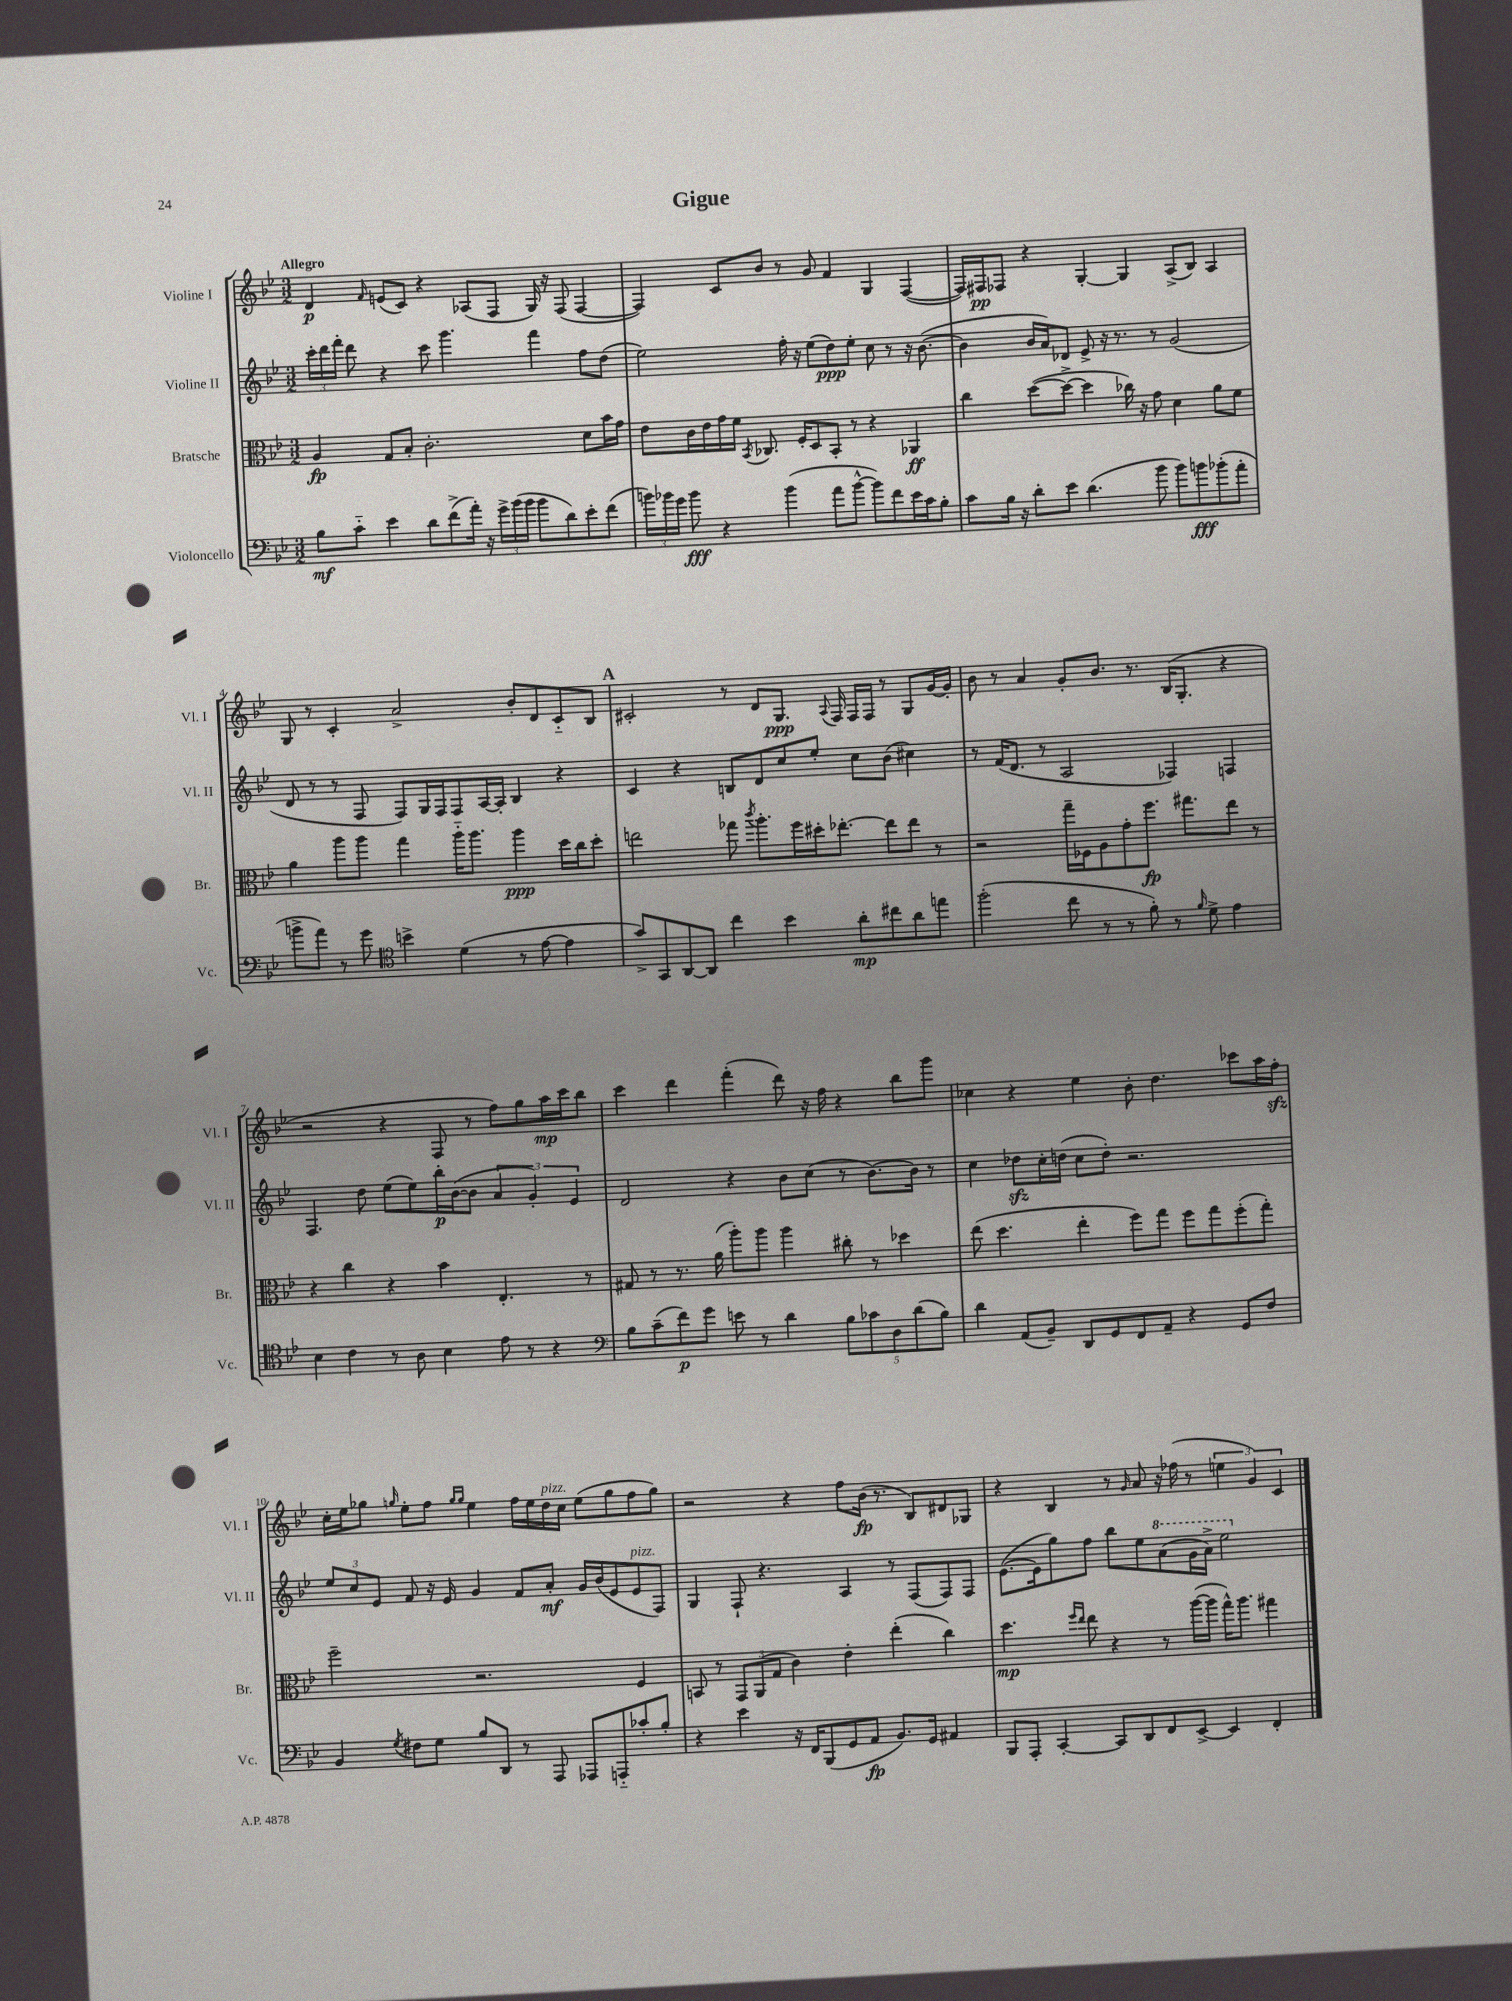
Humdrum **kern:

**kern	**dynam	**kern	**dynam	**kern	**dynam	**kern	**dynam
*part4	*part4	*part3	*part3	*part2	*part2	*part1	*part1
*staff4	*staff4	*staff3	*staff3	*staff2	*staff2	*staff1	*staff1
*I"Violoncello	*	*I"Bratsche	*	*I"Violine II	*	*I"Violine I	*
*I'Vc.	*	*I'Br.	*	*I'Vl. II	*	*I'Vl. I	*
*clefF4	*	*clefC3	*	*clefG2	*	*clefG2	*
*k[b-e-]	*	*k[b-e-]	*	*k[b-e-]	*	*k[b-e-]	*
*M3/2	*	*M3/2	*	*M3/2	*	*M3/2	*
=1	=1	=1	=1	=1	=1	=1	=1
!	!	!	!	!	!	!LO:TX:a:B:t=Allegro	!
8B-\L	mf	4A/	fp	24ccc'\LL	.	4d/	p
.	.	.	.	24ddd\	.	.	.
.	.	.	.	24fff'\JJ	.	.	.
8c\J	.	.	.	8ddd\	.	.	.
.	.	.	.	.	.	16qqf/	.
4e-\	.	8G/L	.	4r	.	(8en/L	.
.	.	8B-'/J	.	.	.	8c/J)	.
8d\L	.	2.c'\	.	8ccc\	.	4r	.
(8f^\	.	.	.	4.ggg\	.	.	.
16a'\Jk)	.	.	.	.	.	(8A-X/L	.
16r	.	.	.	.	.	.	.
24g^\LL	.	.	.	.	.	8F/J	.
(24b-\	.	.	.	.	.	.	.
24b-\JJ	.	.	.	.	.	.	.
8b-\L	.	.	.	4fff\	.	16G/)	.
.	.	.	.	.	.	16r	.
8d\)	.	.	.	.	.	(8F/	.
8e-'\	.	8d\L	.	8ff\L	.	[4F/	.
(8f\J	.	16b-\L	.	(8dd\J	.	.	.
.	.	16g\JJ	.	.	.	.	.
=2	=2	=2	=2	=2	=2	=2	=2
24bn\LL)	.	8e-\L	.	2ee-\)	.	4F/])	.
24b-X\	.	.	.	.	.	.	.
24g\JJ	.	.	.	.	.	.	.
8b-\	fff	16c\L	.	.	.	.	.
.	.	16e-\	.	.	.	.	.
4r	.	16g\	.	.	.	8c/L	.
.	.	16f\JJ	.	.	.	.	.
.	.	8qBB-/	.	.	.	.	.
.	.	8.C-X/	.	.	.	8b-/J	.
(4b-\	.	.	.	16ff'\	.	8r	.
.	.	16F'/KL	.	16r	.	.	.
.	.	8D/	.	(8ee-\L	.	8g/	.
8a\L	.	8BB-'/J	.	8dd\)	ppp	4f/	.
[8b-^^\J	.	8r	.	8ee-'\J	.	.	.
8b-\L])	.	4r	.	8cc\	.	4G/	.
8f\	.	.	.	8r	.	.	.
16e-\L	.	4AA-X/	ff	16r	.	([4F/	.
16c\J	.	.	.	([8.b-\	.	.	.
8B-'\J	.	.	.	.	.	.	.
=3	=3	=3	=3	=3	=3	=3	=3
8c\L	.	4cc\	.	4b-\]	.	16F/LL])	.
.	.	.	.	.	.	16F#X/J	pp
16B-\Jk	.	.	.	.	.	8F-X/J	.
16r	.	.	.	.	.	.	.
8d'\L	.	([8dd\L	.	16b-/LL	.	4r	.
.	.	.	.	16a/J)	.	.	.
8e-\J	.	8dd^\J_	.	8d-X/J	.	.	.
(4.d\	.	4dd\]	.	8e-^/	.	[4G'/	.
.	.	.	.	16r	.	.	.
.	.	.	.	8.r	.	.	.
.	.	16cc-X\)	.	.	.	4G/]	.
.	.	16r	.	.	.	.	.
8b-\	.	8g\	.	8r	.	.	.
8b-\L)	.	4d\	.	(2g/	.	(8A^/L	.
8bn\	fff	.	.	.	.	8B-/J)	.
(8b-X'\	.	8a\L	.	.	.	4A/	.
8a'\J	.	8f\J	.	.	.	.	.
!!LO:LB:g=z
=4	=4	=4	=4	=4	=4	=4	=4
8bn^\L	.	4a\	.	8d/	.	8G/	.
8a\J)	.	.	.	8r	.	8r	.
8r	.	8aa\L	.	8r	.	4c'/	.
8g\	.	8aa\J	.	8F/	.	.	.
*clefC4	*	*	*	*	*	*	*
4bn^\	.	4gg\	.	8F/L)	.	2a^/	.
.	.	.	.	16G/L	.	.	.
.	.	.	.	16F/J	.	.	.
(4d\	.	16aa\KL	.	8F/	.	.	.
.	.	8.aa\J	.	.	.	.	.
.	.	.	.	[16A/L	.	.	.
.	.	.	.	16A'/JJ]	.	.	.
8r	.	4aa\	ppp	4B-/	.	8b-'/L	.
[8e-\	.	.	.	.	.	8d/	.
4e-\]	.	16dd\LL	.	4r	.	8c/	.
.	.	16cc\J	.	.	.	.	.
.	.	8dd'\J	.	.	.	8B-/J	.
!!LO:REH:place=s1:t=A
=5	=5	=5	=5	=5	=5	=5	=5
8g^/L)	.	2een\	.	4c/	.	2c#X'/	.
8GG/	.	.	.	.	.	.	.
[8AA/	.	.	.	4r	.	.	.
8AA/J]	.	.	.	.	.	.	.
4cc\	.	8gg-X\	.	8Bn/L	.	8r	.
.	.	8qccc/	.	.	.	.	.
.	.	8.aa'\L	.	8d/	.	8d/L	.
4b-\	.	.	.	8cc/	.	8.G/J	ppp
.	.	16ff\L	.	.	.	.	.
.	.	16dd#X'\J	.	8ee-'/J	.	.	.
.	.	.	.	.	.	8qqA/	.
.	.	[8.ee-X'\J	.	.	.	16F/	.
8a'\L	mp	.	.	8cc\L	.	16F/LL	.
.	.	.	.	.	.	16F/JJ	.
8cc#X\	.	8ee-\L]	.	(8b-\J	.	8r	.
8a\	.	8ee-\J	.	4cc#X\)	.	8G/L	.
8een\J	.	8r	.	.	.	[16g/L	.
.	.	.	.	.	.	16g'/JJ]	.
=6	=6	=6	=6	=6	=6	=6	=6
(2ff'\	.	2r	.	8r	.	8b-\	.
.	.	.	.	(16f/KL	.	8r	.
.	.	.	.	8.d/J	.	.	.
.	.	.	.	.	.	4a/	.
.	.	.	.	8r	.	.	.
8cc\	.	16gg~\LL	.	2A/	.	8g'/L	.
.	.	16F-X\J	.	.	.	.	.
8r	.	8A\	.	.	.	8.b-/J	.
8r	.	8g'\	.	.	.	.	.
.	.	.	.	.	.	8.r	.
8f'\)	.	8.ff\J	fp	.	.	.	.
8r	.	.	.	4F-X/)	.	(16B-/KL	.
.	.	8.gg#X\L	.	.	.	8.G'/J	.
16qqf/	.	.	.	.	.	.	.
8d^\	.	.	.	.	.	.	.
4e-\	.	8ee-\J	.	4Fn/	.	4r	.
.	.	8r	.	.	.	.	.
!!LO:LB:g=z
=7	=7	=7	=7	=7	=7	=7	=7
4B-\	.	4r	.	4.F/	.	2r	.
4c\	.	4cc\	.	.	.	.	.
.	.	.	.	8dd\	.	.	.
8r	.	4r	.	(8ee-\L	.	4r	.
8A\	.	.	.	8ee-\)	.	.	.
4B-\	.	4b-\	.	16bb-'\L	p	8F/	.
.	.	.	.	([16b-\J	.	.	.
.	.	.	.	8b-\J]	.	8r	.
8e-\	.	4.E-'/	.	6a/	.	8ff\L)	.
8r	.	.	.	.	.	8gg\	.
.	.	.	.	6g'/)	.	.	.
4r	.	.	.	.	.	16aa\L	mp
.	.	.	.	.	.	16ccc\J	.
.	.	.	.	6e-/	.	.	.
.	.	8r	.	.	.	8bb-\J	.
=8	=8	=8	=8	=8	=8	=8	=8
*clefF4	*	*	*	*	*	*	*
8B-\L	.	8G#X/	.	2d/	.	4ccc\	.
(8c~\	.	8r	.	.	.	.	.
8f\)	p	8.r	.	.	.	4ddd\	.
8g\J	.	.	.	.	.	.	.
.	.	(16a\	.	.	.	.	.
8en\	.	8aa'\L)	.	4r	.	(4fff'\	.
8r	.	8aa\J	.	.	.	.	.
4d\	.	4aa\	.	8b-\L	.	8ddd\)	.
.	.	.	.	(8cc\J	.	16r	.
.	.	.	.	.	.	16ff\	.
10B-\L	.	8cc#X'\	.	8r	.	4r	.
10c-X\	.	.	.	.	.	.	.
.	.	8r	.	[8.b-\L)	.	.	.
10D\	.	.	.	.	.	.	.
.	.	4dd-X\	.	.	.	8bb-\L	.
(10d\	.	.	.	.	.	.	.
.	.	.	.	16b-\Jk]	.	.	.
.	.	.	.	8r	.	8ggg\J	.
10B-\J)	.	.	.	.	.	.	.
=9	=9	=9	=9	=9	=9	=9	=9
4d\	.	(8ee-\	.	4cc\	.	4cc-X\	.
.	.	4.dd\	.	.	.	.	.
(8AA/L	.	.	.	8dd-Xzz\L	.	4r	.
8BB-~/J)	.	.	.	16cc'\L	.	.	.
.	.	.	.	(16ddn\JJ	.	.	.
8DD/L	.	4ee-'\	.	8cc\L	.	4ee-\	.
8GG/	.	.	.	8dd'\J)	.	.	.
8FF/	.	8ff\L)	.	2.r	.	8b-'\	.
8AA~/J	.	8gg\J	.	.	.	4.dd\	.
4r	.	8ff\L	.	.	.	.	.
.	.	8gg\	.	.	.	.	.
8GG/L	.	(8ff'\	.	.	.	8ccc-X\L	.
8F/J	.	8gg'\J)	.	.	.	16aa\L	.
.	.	.	.	.	.	16ffzz'\JJ	.
!!LO:LB:g=z
=10	=10	=10	=10	=10	=10	=10	=10
4BB-/	.	2ff~\	.	12ee-/L	.	16cc'\LL	.
.	.	.	.	.	.	16ee-\J	.
.	.	.	.	12cc/	.	.	.
.	.	.	.	.	.	8gg-X\J	.
.	.	.	.	12e-/J	.	.	.
8qG/	.	.	.	.	.	16qqggn/	.
8F#X\L	.	.	.	8f/	.	8ee-'\L	.
8G\J	.	.	.	16r	.	8ff\J	.
.	.	.	.	16e-/	.	.	.
.	.	.	.	.	.	16qqgg/LL	.
.	.	.	.	.	.	16qqgg/JJ	.
8B-/L	.	2.r	.	4g/	.	4ee-\	.
8DD/J	.	.	.	.	.	.	.
8r	.	.	.	8f/L	.	16ff\LL	.
.	.	.	.	.	.	16ee-\	.
!	!	!	!	!	!	!LO:TX:a:i:t=pizz.	!
8AAA/	.	.	.	8a'/J	mf	16dd\	.
.	.	.	.	.	.	16cc\JJ	.
8AAA-X/L	.	.	.	16g/LL	.	(8ee-\L	.
.	.	.	.	(16b-/J	.	.	.
8AAAn/	.	.	.	8e-/	.	8gg\	.
!	!	!	!	!LO:TX:a:i:t=pizz.	!	!	!
8c-X'/	.	4F/	.	8e-/	.	8ff\	.
8B-'/J	.	.	.	8F/J)	.	8gg\J)	.
=11	=11	=11	=11	=11	=11	=11	=11
4r	.	8BBn/	.	4G/	.	2r	.
.	.	8r	.	.	.	.	.
4e-\	.	12GG/L	.	8F`/	.	.	.
.	.	(12AA/	.	.	.	.	.
.	.	.	.	4.r	.	.	.
.	.	12G/J	.	.	.	.	.
16r	.	4c\)	.	.	.	4r	.
16FF/KL	.	.	.	.	.	.	.
(8BBB-/	.	.	.	.	.	.	.
8GG/	.	4e-'\	.	4A/	.	8ff\L	.
8AA/J	fp	.	.	.	.	(16b-\Jk	fp
.	.	.	.	.	.	8.r	.
8.BB-/L)	.	(4ee-'\	.	8r	.	.	.
.	.	.	.	(8F/L	.	8B-/L)	.
16GG/Jk	.	.	.	.	.	.	.
4AA#X/	.	4cc\)	.	8F/)	.	8d#X/	.
.	.	.	.	8F/J	.	8G-X/J	.
=12	=12	=12	=12	=12	=12	=12	=12
8BBB-/L	.	4.dd\	mp	([8.e-\L	.	4r	.
8AAA'/J	.	.	.	.	.	.	.
.	.	.	.	16e-\k]	.	.	.
[4CC'/	.	.	.	8gg\)	.	4B-/	.
.	.	16qqff/LL	.	.	.	.	.
.	.	16qqee-/JJ	.	.	.	.	.
.	.	8ee-\	.	8ff\J	.	.	.
8CC/L]	.	4r	.	8bb-\L	.	8r	.
.	.	.	.	.	.	16qqg/	.
8DD/	.	.	.	8ee-\	.	8a/	.
*	*	*	*	*8va	*	*	*
8FF/	.	8r	.	(8aa\	.	16r	.
.	.	.	.	.	.	(16ff-X\	.
[8EE-^/J	.	([16aa\LL	.	16gg\L	.	8r	.
.	.	16aa\JJ]	.	16aa^\JJ)	.	.	.
4EE-/]	.	16gg^^\KL)	.	2eee-\	.	6een\	.
.	.	8.aa\J	.	.	.	.	.
.	.	.	.	.	.	6g/)	.
4FF'/	.	4gg#X\	.	.	.	.	.
.	.	.	.	.	.	6c/	.
*	*	*	*	*X8va	*	*	*
==	==	==	==	==	==	==	==
*-	*-	*-	*-	*-	*-	*-	*-
